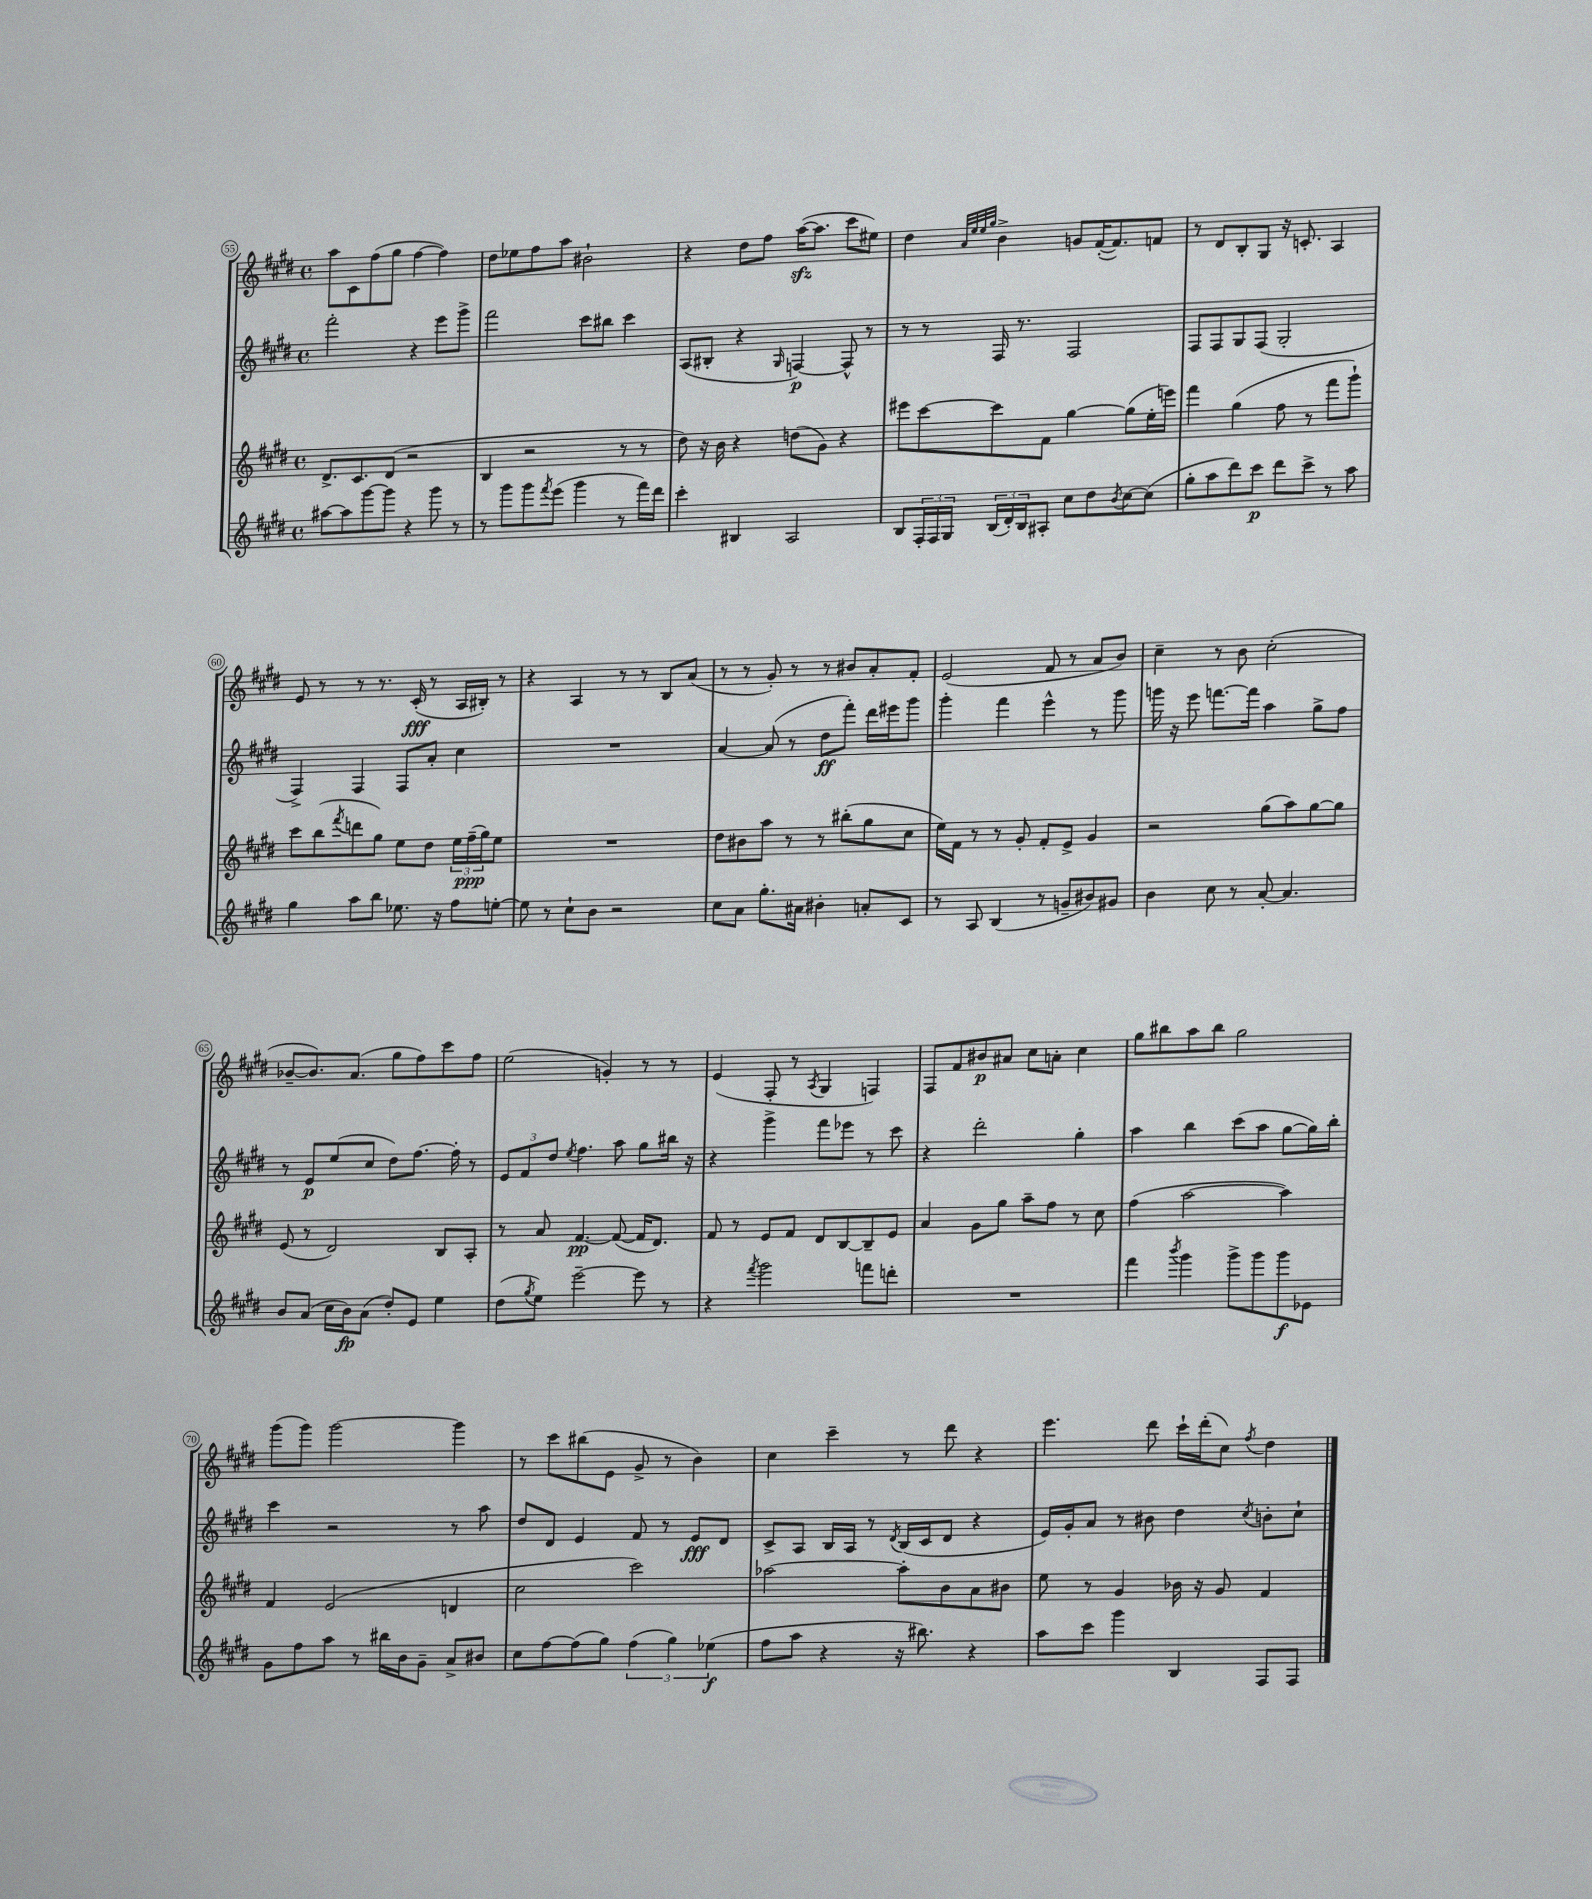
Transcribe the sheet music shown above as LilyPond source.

<<
\new StaffGroup <<
\new Staff = "s0" {
    \clef treble \key e \major \defaultTimeSignature \time 4/4
    a''8 cis'8 fis''8( gis''8 fis''4~ fis''4) |
    dis''8 ees''8 fis''8 a''8 bis'2-! |
    r4 dis''8 fis''8 a''16~\sfz( a''8. cis'''8 eis''8) |
    dis''4 \grace { a'32 e''32 e''32 gis''32 } b'4-> g'8 fis'16~-.( fis'8.) f'8 |
    r8 dis'8 b8-. gis8 r16 c'8.-. a4 |
    e'8 r8 r8 r8. cis'16-.\fff( r8 a16 bis16-.) r8 |
    r4 a4 r8 r8 b8 a'8( |
    r8 r8 gis'8-.) r8 r8 bis'8 a'8-. fis'8-. |
    e'2( fis'8 r8 a'8 b'8) |
    cis''4-- r8 b'8 cis''2-.( |
    bes'8~-- bes'8.) a'8.( gis''8 fis''8) cis'''8 fis''8 |
    e''2( g'4-.) r8 r8 |
    e'4( fis8-. r8 \acciaccatura { a8 } gis4 f4) |
    fis8 fis'8 bis'8\p ais'8 cis''8 a'8-. cis''4 |
    gis''8 bis''8 a''8 bis''8 gis''2 |
    gis'''8( gis'''8) gis'''2~ gis'''4 |
    r8 cis'''8 bis''8( e'8 gis'8-> r8 b'4) |
    cis''4 cis'''4-- r8 dis'''8 r4 |
    e'''4. dis'''8 cis'''16-! dis'''16-.( cis''8) \acciaccatura { fis''8 } dis''4 \bar "|." |
}
\new Staff = "s1" {
    \clef treble \key e \major \defaultTimeSignature \time 4/4
    fis'''2-. r4 e'''8 gis'''8-> |
    fis'''2 cis'''8 bis''8 cis'''4 |
    a8( bis8-. r4 \grace { gis16 } f4~\p) f8-^ r8 |
    r8 r8 fis16 r8. fis2 |
    fis8 fis8 gis8 fis8( gis2-. |
    fis4->) fis4 fis8 a'8-. cis''4 |
    R1 |
    a'4~ a'8( r8 dis''8\ff fis'''8-.) dis'''16 eis'''16 gis'''8 |
    gis'''4-. fis'''4 e'''4-^ r8 gis'''8 |
    g'''16 r16 e'''8 f'''8.~ f'''16 a''4 gis''8-> fis''8 |
    r8 e'8\p e''8( cis''8 dis''8) fis''8.~ fis''16-. r8 |
    \tuplet 3/2 { e'8 fis'8 dis''8 } \acciaccatura { e''8 } fis''4. a''8 gis''8 bis''16 r16 |
    r4 gis'''4-> fis'''8 ees'''8 r8 cis'''8 |
    r4 dis'''2-. gis''4-. |
    a''4 b''4 cis'''8( a''8 gis''8~ gis''16) b''16-. |
    cis'''4 r2 r8 a''8 |
    dis''8 dis'8 e'4 fis'8 r8 e'8\fff dis'8 |
    cis'8-> a8 b16 a16 r8 \acciaccatura { dis'8 } b16( cis'16 dis'8 r4 |
    e'16) gis'16-. a'8 r8 bis'8 dis''4 \acciaccatura { cis''8 } b'8-. cis''8-! \bar "|." |
}
\new Staff = "s2" {
    \clef treble \key e \major \defaultTimeSignature \time 4/4
    dis'8.-> cis'8. dis'8( r2 |
    b4 r2 r8 r8 |
    dis''8) r16 b'16 r4 d''8( gis'8) r4 |
    eis'''8 cis'''8~ cis'''8 fis'8 gis''4~ gis''8( e''16-. e'''16) |
    fis'''4 gis''4( fis''8 r8 fis'''8 gis'''8-!) |
    cis'''8 b''8( \acciaccatura { fis'''8 } d'''8 gis''8) e''8 dis''8 \tuplet 3/2 { e''16 fis''16--\ppp( gis''16) } e''8 |
    R1 |
    dis''8 bis'8 a''8 r8 r8 bis''8-.( gis''8 cis''8 |
    e''16) fis'16 r8 r8 gis'8-. fis'8-. e'8-> gis'4 |
    r2 gis''8( a''8) gis''8~ gis''8 |
    e'8( r8 dis'2) b8 a8-. |
    r8 a'8 fis'4.~\pp fis'8~( fis'16 dis'8.) |
    fis'8 r8 e'8 fis'8 dis'8 b8~ b8-- e'8 |
    a'4 gis'8 gis''8 a''8-- fis''8 r8 cis''8 |
    fis''4( a''2~ a''4) |
    fis'4 e'2( d'4 |
    cis''2 cis'''2) |
    aes''2~ aes''8-. b'8 a'8 bis'8 |
    e''8 r8 gis'4 bes'16 r16 gis'8 fis'4 \bar "|." |
}
\new Staff = "s3" {
    \clef treble \key e \major \defaultTimeSignature \time 4/4
    ais''8~ ais''8 gis'''8~ gis'''8 r4 gis'''8 r8 |
    r8 gis'''8 gis'''8 \acciaccatura { fis'''8 } e'''8( gis'''4 r8 fis'''16) dis'''16 |
    cis'''4-. bis4 a2 |
    b8 \tuplet 3/2 { fis16-. fis16 gis16 } \tuplet 3/2 { b16( dis'16-.) b16 } ais8-. cis''8 dis''8 \acciaccatura { b'8 } cis''8~ cis''8( |
    gis''8-. a''8 dis'''8) cis'''8\p dis'''8 cis'''8-> r8 a''8 |
    gis''4 a''8 b''8 ees''8. r16 fis''8 e''8~-. |
    e''8 r8 cis''8-! b'8 r2 |
    cis''8 a'8 gis''8.-. ais'16 bis'4-. a'8-. cis'8 |
    r8 a8 b4( r8 g'8-- bis'8) gis'8 |
    b'4 cis''8 r8 a'8~-. a'4. |
    b'8 a'8( cis''16 b'16\fp) a'8( dis''8-.) e'8 e''4 |
    dis''8( \acciaccatura { gis''8 } e''8) e'''2~-- e'''8 r8 |
    r4 \acciaccatura { fis'''8 } gis'''2 f'''8 d'''8-. |
    R1 |
    fis'''4 \acciaccatura { b'''8 } gis'''4 gis'''8-> gis'''8 gis'''8\f ees'8 |
    gis'8 fis''8 a''8 r8 bis''16 b'16 gis'8-- a'8-> bis'8 |
    cis''8 fis''8~ fis''8( gis''8) \tuplet 3/2 { fis''4( gis''4) ees''4\f( } |
    fis''8 a''8 r4 r16 bis''8.) r4 |
    a''8 cis'''8 gis'''4 b4 fis8 fis8 \bar "|." |
}
>>
>>
\layout { \context { \Score currentBarNumber = #55 \override BarNumber.stencil = #(make-stencil-circler 0.1 0.3 ly:text-interface::print) } }
